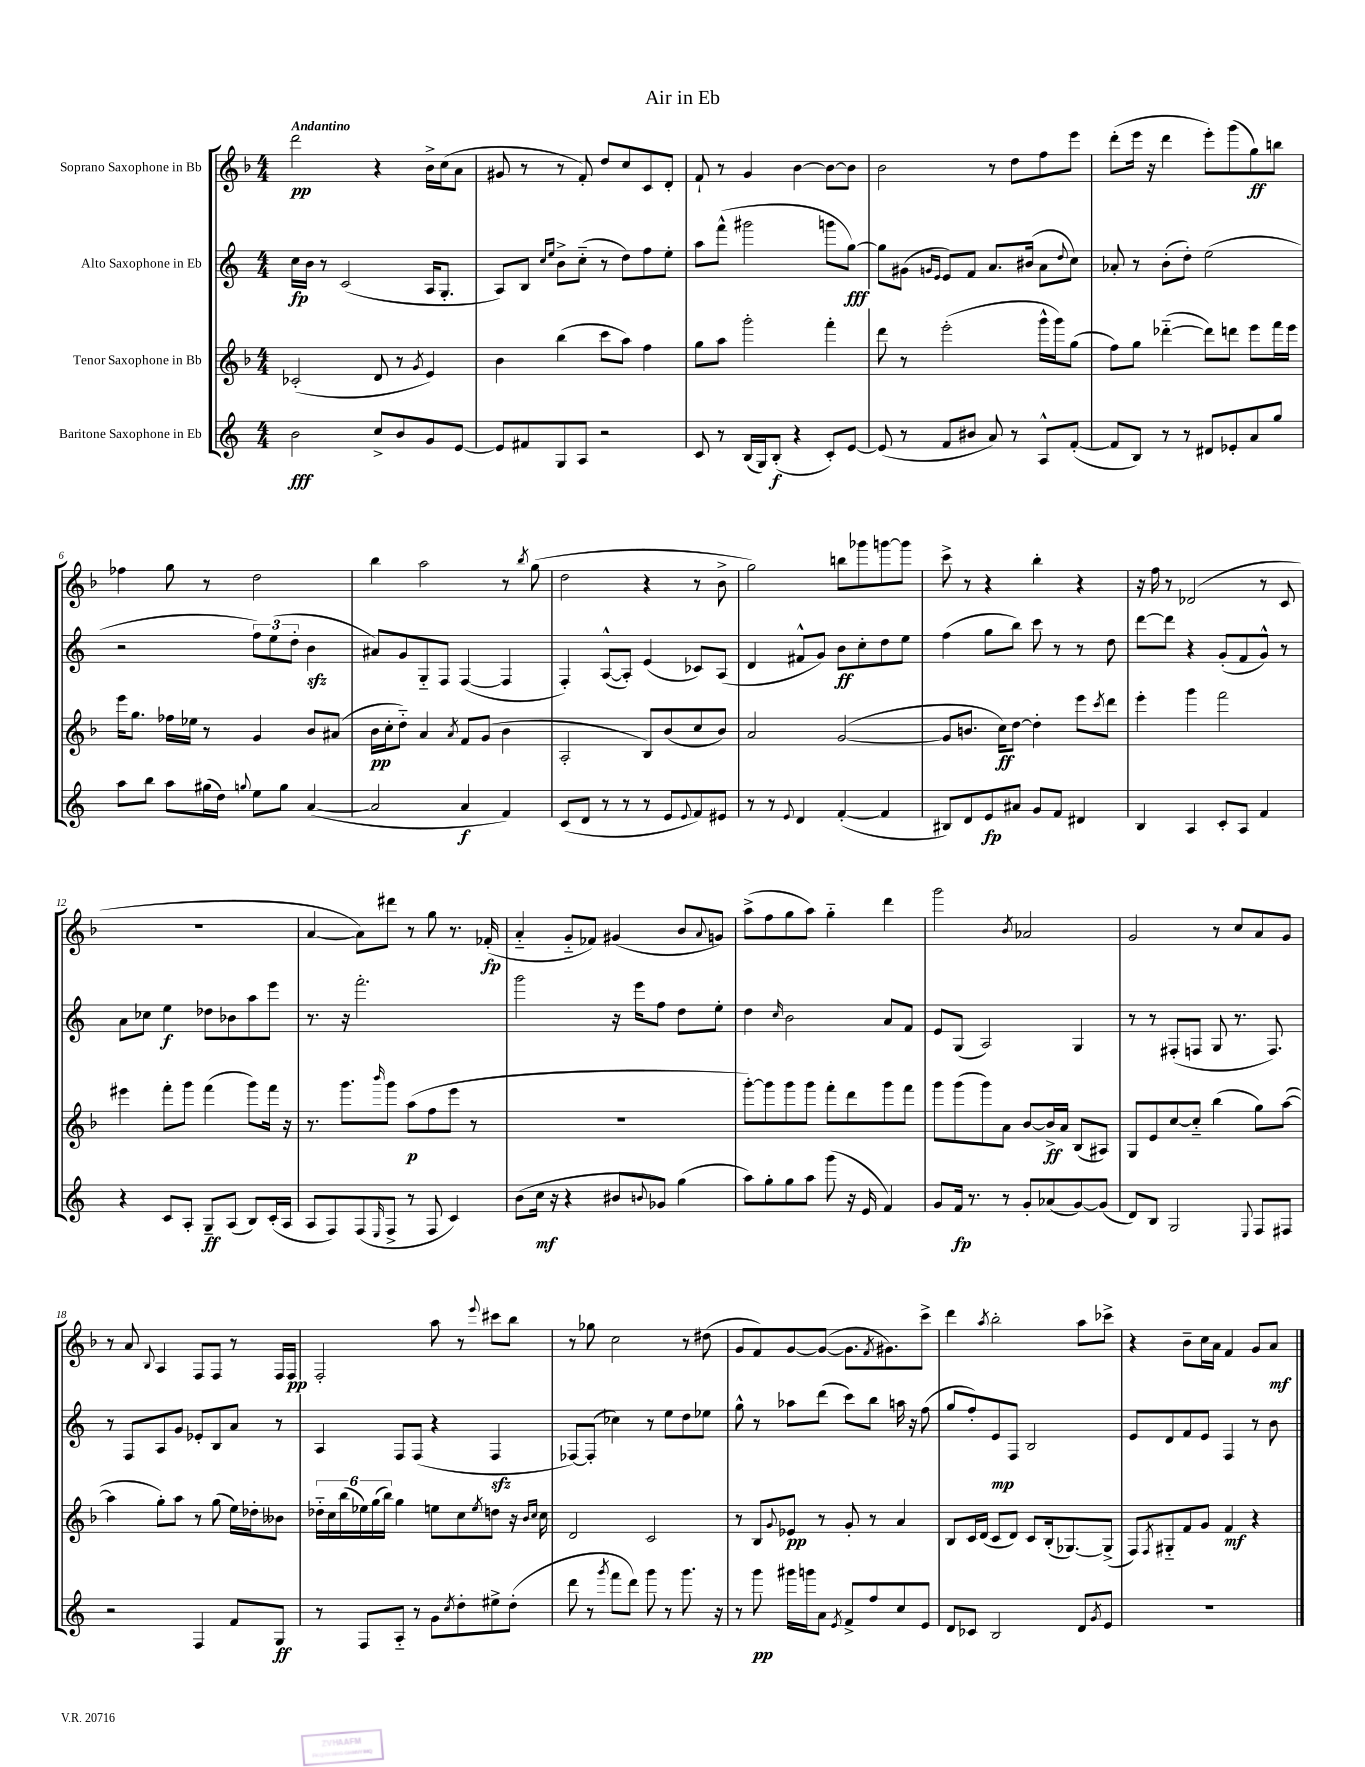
\header { title = "Air in Eb" }
<<
\new StaffGroup <<
\new Staff = "s0" \with { instrumentName = "Soprano Saxophone in Bb" } {
    \clef treble \key f \major \numericTimeSignature \time 4/4 \tempo "Andantino"
    d'''2\pp r4 bes'16-> c''16( a'8 |
    gis'8 r8 r8 f'8-.) d''8 c''8 c'8 d'8-. |
    f'8-! r8 g'4 bes'4~ bes'8~ bes'8 |
    bes'2 r8 d''8 f''8 e'''8 |
    d'''8-.( e'''16 r16 d'''4 e'''8-.) g'''8( g''8\ff) b''8 |
    fes''4 g''8 r8 d''2 |
    bes''4 a''2 r8 \acciaccatura { bes''8 } g''8( |
    d''2 r4 r8 bes'8-> |
    g''2) b''8 ges'''8 g'''8~ g'''8 |
    c'''8-> r8 r4 bes''4-. r4 |
    r16 f''16 r8 des'2( r8 c'8 |
    R1 |
    a'4~ a'8) dis'''8 r8 g''8 r8. fes'16-.\fp( |
    a'4-_ g'8-_ fes'8) gis'4( bes'8 \appoggiatura { a'8 } g'8) |
    a''8->( f''8 g''8 a''8) g''4-_ d'''4 |
    g'''2 \acciaccatura { bes'8 } aes'2 |
    g'2 r8 c''8 a'8 g'8 |
    r8 a'8 \appoggiatura { bes8 } a4 f8 f8 r8 f16 f16\pp |
    f2-. a''8 r8 \appoggiatura { e'''8 } cis'''8 bes''8 |
    r8 ges''8 c''2 r8 dis''8( |
    g'8 f'8) g'8~ g'8~( g'8. \acciaccatura { f'8 } gis'8.) c'''8-> |
    d'''4 \acciaccatura { a''8 } bes''2-. a''8 ces'''8-> |
    r4 bes'8-- c''16 a'16 f'4 g'8 a'8\mf \bar "|." |
}
\new Staff = "s1" \with { instrumentName = "Alto Saxophone in Eb" } {
    \clef treble \key c \major \numericTimeSignature \time 4/4
    c''16\fp b'16 r8 c'2( a16 g8.-. |
    a8) b8 \grace { c''16 e''16 } b'8-> c''8-_( r8 d''8) f''8 e''8-. |
    a''8 f'''8-^( gis'''2 g'''8 g''8~\fff) |
    g''8 gis'8( \grace { g'16 e'16 } e'8) f'8 a'8. bis'16( a'8 \appoggiatura { d''8 } c''8) |
    aes'8-. r8 b'8-.( d''8-.) e''2( |
    r2 \tuplet 3/2 { f''8) e''8( d''8-. } b'4\sfz |
    ais'8) g'8 g8-_ f8 f4~( f4 |
    f4-.) a8~-^( a8-.) e'4( ces'8) a8( |
    d'4 fis'8-^ g'8) b'8\ff c''8-. d''8 e''8 |
    f''4( g''8 b''8) c'''8 r8 r8 d''8 |
    d'''8~ d'''8 r4 g'8-.( f'8 g'8-^) r8 |
    a'8 ces''8 e''4\f des''8 bes'8 a''8 e'''8 |
    r8. r16 f'''2.-. |
    g'''2 r16 e'''16 f''8 d''8 e''8-. |
    d''4 \grace { c''16 } b'2 a'8 f'8 |
    e'8 g8( a2) g4 |
    r8 r8 fis8-.( f8 g8 r8. f8.) |
    r8 f8 a8 g'8 ees'8-. b8 a'8 r8 |
    a4 f8 f8( r4 f4\sfz |
    fes8~) fes8-.( ces''4) r8 e''8 d''8 ees''8 |
    g''8-^ r8 aes''8 d'''8( c'''8) b''8 a''16 r16 f''8( |
    g''8 f''8-.) e'8\mp f8 b2 |
    e'8 d'8 f'8 e'8 f4 r8 b'8 \bar "|." |
}
\new Staff = "s2" \with { instrumentName = "Tenor Saxophone in Bb" } {
    \clef treble \key f \major \numericTimeSignature \time 4/4
    ces'2-.( d'8 r8 \acciaccatura { g'8 } e'4) |
    bes'4 bes''4( c'''8 a''8) f''4 |
    g''8 a''8 g'''2-. f'''4-. |
    d'''8 r8 e'''2-.( g'''16-^ g'''16) g''8( |
    f''8) g''8 des'''4~-_( des'''8) d'''8 e'''8 f'''16 e'''16 |
    e'''16 g''8. fes''16 ees''16 r8 g'4 bes'8 ais'8( |
    bes'16\pp c''16-. d''8-_) a'4 \acciaccatura { a'8 } f'8 g'8( bes'4 |
    a2-. bes8) bes'8( c''8 bes'8) |
    a'2 g'2~( |
    g'8 b'8. c''16\ff) d''8~ d''4-. e'''8 \acciaccatura { c'''8 } d'''8 |
    e'''4-. g'''4 f'''2 |
    eis'''4 f'''8-. g'''8 f'''4( g'''8) f'''16 r16 |
    r8. g'''8. \grace { bes'''16 } g'''8 a''8\p( f''8 e'''8 r8 |
    R1 |
    g'''8~-.) g'''8 g'''8 g'''8 f'''8-. d'''8 g'''8 f'''8 |
    g'''8 g'''8( g'''8) a'8 bes'8~ bes'16->\ff a'16 bes8( ais8) |
    g8 e'8 c''8~ c''8-_ bes''4( g''8) a''8~( |
    a''4 g''8-.) a''8 r8 g''8( e''16) des''16-. beses'8 |
    \tuplet 6/4 { des''16-_ c''16 bes''16( ees''16) g''16( bes''16) } g''4 e''8 c''8 \acciaccatura { e''8 } d''8 r16 \grace { bes'16 c''16 } c''16 |
    d'2 c'2 |
    r8 bes8 \appoggiatura { g'8 } ees'8\pp r8 g'8-. r8 a'4 |
    bes8 c'16 d'16( c'8 d'8) c'8 bes16-.( ges8.~) ges8->( |
    f8) \acciaccatura { f8 } gis8-_ f'8 g'8 f'4\mf r4 \bar "|." |
}
\new Staff = "s3" \with { instrumentName = "Baritone Saxophone in Eb" } {
    \clef treble \key c \major \numericTimeSignature \time 4/4
    b'2\fff c''8-> b'8 g'8 e'8~ |
    e'8 fis'8 g8 a8 r2 |
    c'8 r8 b16( g16) b8-.\f( r4 c'8-.) e'8~ |
    e'8( r8 f'8 bis'8 a'8) r8 a8-^ f'8~-.( |
    f'8 b8) r8 r8 dis'8 ees'8-. a'8 g''8 |
    a''8 b''8 a''8 gis''16( d''16) \appoggiatura { g''8 } e''8 g''8 a'4~( |
    a'2 a'4\f f'4) |
    c'8( d'8 r8 r8 r8 e'8 \appoggiatura { e'8 } f'8) eis'8 |
    r8 r8 \appoggiatura { e'8 } d'4 f'4~-.( f'4 |
    bis8) d'8 e'8\fp ais'8 g'8 f'8 dis'4 |
    b4 a4 c'8-. a8 f'4 |
    r4 c'8 a8-. g8--\ff a8( b8) c'16-.( a16 |
    a8 f8) f8( \grace { e16 } f8-> r8 f8 c'4) |
    b'8( c''16\mf r16 r4 bis'8 \appoggiatura { b'8 } ges'8) g''4( |
    a''8) g''8-. g''8 a''8 g'''8( r16 e'16 f'4) |
    g'8 f'16\fp r8. r8 g'8-. aes'8( g'8~) g'8( |
    d'8) b8 g2 \appoggiatura { e8 } f8 fis8 |
    r2 f4 f'8 g8\ff |
    r8 f8 a8-_ r8 g'8 \acciaccatura { c''8 } d''8-. eis''8-> d''8-.( |
    d'''8 r8 \acciaccatura { g'''8 } f'''8 d'''8) g'''8 r8 g'''8. r16 |
    r8 g'''8\pp gis'''16 g'''16 a'8 \acciaccatura { e'8 } f'8-> f''8 c''8 e'8 |
    d'8 ces'8 b2 d'8 \acciaccatura { g'8 } e'8 |
    R1 \bar "|." |
}
>>
>>
